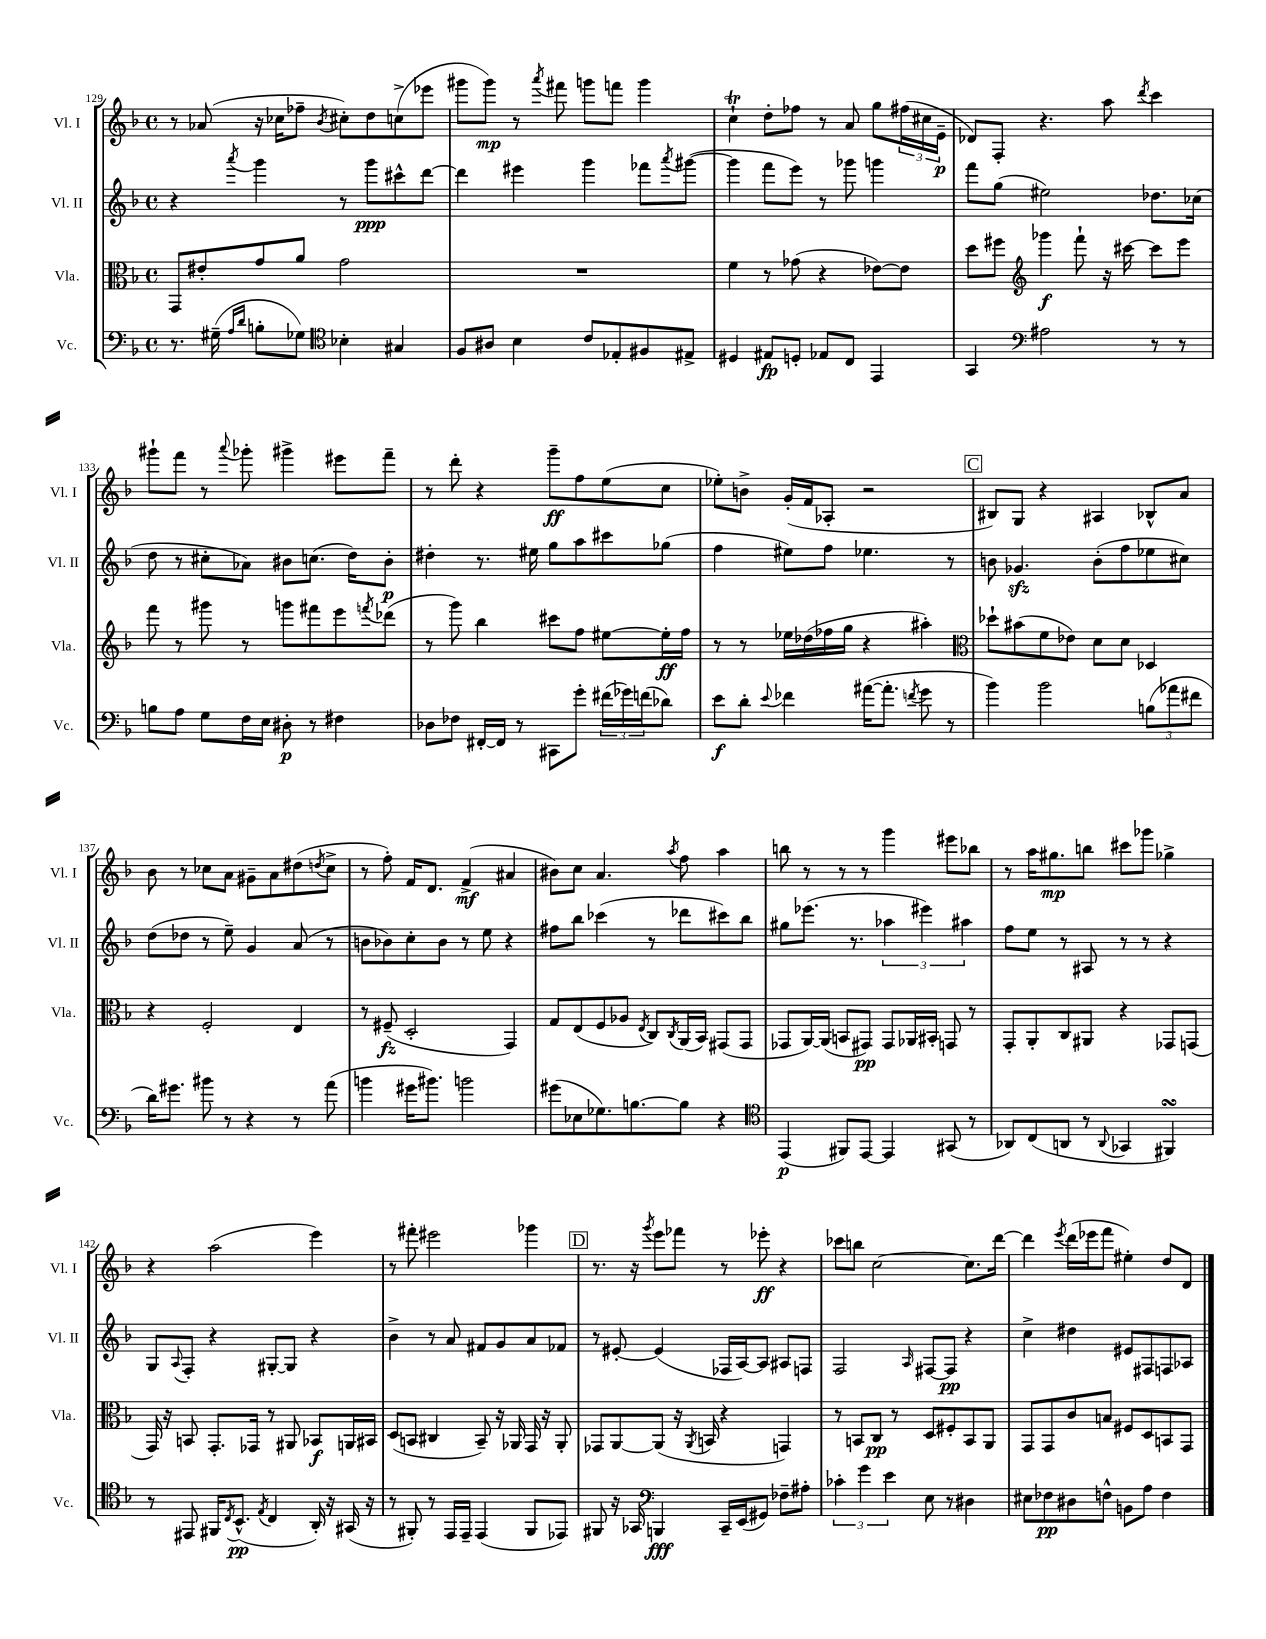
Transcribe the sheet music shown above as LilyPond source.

<<
\new StaffGroup <<
\new Staff = "s0" \with { instrumentName = "Vl. I" shortInstrumentName = "Vl. I" } {
    \clef treble \key f \major \defaultTimeSignature \time 4/4
    r8 aes'8( r16 ces''16 fes''8-- \acciaccatura { bes'8 } cis''8-.) d''8 c''8->( ees'''8 |
    gis'''8 gis'''8\mp) r8 \acciaccatura { a'''8 } fis'''8 g'''8 f'''8 g'''4 |
    c''4-!\trill d''8-. fes''8 r8 a'8 g''8 \tuplet 3/2 { fis''16( cis''16 e'16--\p } |
    des'8) f8-. r4. a''8 \acciaccatura { d'''8 } c'''4 |
    gis'''8-! f'''8 r8 \appoggiatura { a'''8 } ges'''8-. gis'''4-> eis'''8 f'''8-- |
    r8 d'''8-. r4 g'''8--\ff f''8 e''8( c''8 |
    ees''8-.) b'8-> g'16-.( f'16 aes8-. r2 |
    \mark \markup { \box "C" } bis8) g8 r4 ais4 bes8-^ a'8 |
    bes'8 r8 ces''8 a'8 gis'8-- a'8 dis''8( \acciaccatura { d''8 } ces''8-> |
    r8 f''8-.) f'16 d'8. f'4->\mf( ais'4 |
    bis'8) c''8 a'4. \acciaccatura { a''8 } f''8 a''4 |
    b''8 r8 r8 r8 g'''4 eis'''8 bes''8 |
    r8 a''16 gis''8.\mp b''8 cis'''8 ges'''8 ges''4-> |
    r4 a''2( e'''4) |
    r8 fis'''8-. eis'''2 ges'''4 |
    \mark \markup { \box "D" } r8. r16 \acciaccatura { g'''8 } e'''8 fes'''8 r8 ees'''8-.\ff r4 |
    ces'''8 b''8 c''2~ c''8. d'''16~ |
    d'''4 \acciaccatura { e'''8 } d'''16( ees'''16 f'''8 eis''4-.) d''8 d'8 \bar "|." |
}
\new Staff = "s1" \with { instrumentName = "Vl. II" shortInstrumentName = "Vl. II" } {
    \clef treble \key f \major \defaultTimeSignature \time 4/4
    r4 \acciaccatura { a'''8 } g'''4 r8 g'''8\ppp cis'''8-^ d'''8~ |
    d'''4 eis'''4 g'''4 fes'''8 \acciaccatura { a'''8 } gis'''8~( |
    gis'''4 f'''8 e'''8) r8 ges'''8 g'''4 |
    f'''8 g''8( eis''2) des''8. ces''16( |
    d''8 r8 cis''8-. aes'8) bis'8 c''8.( d''16) bis'8-.\p |
    dis''4-. r8. eis''16 g''8 a''8 cis'''8 ges''8( |
    f''4 eis''8) f''8 ees''4. r8 |
    \mark \markup { \box "C" } b'8 ges'4.\sfz b'8-.( f''8 ees''8 cis''8) |
    d''8( des''8 r8 e''8--) g'4 a'8( r8 |
    b'8 bes'8) c''8-. bes'8 r8 e''8 r4 |
    fis''8 bes''8 ces'''4( r8 des'''8 cis'''8) bes''8 |
    gis''8 ees'''8.( r8. \tuplet 3/2 { aes''4 eis'''4) ais''4 } |
    f''8 e''8 r8 ais8 r8 r8 r4 |
    g8 \appoggiatura { a8 } f8-. r4 gis8~-. gis8 r4 |
    bes'4-> r8 a'8 fis'8 g'8 a'8 fes'8 |
    \mark \markup { \box "D" } r8 eis'8~-. eis'4( fes16 a16~) a8 ais8 f8 |
    f2 \grace { a16 } fis8~ fis8\pp r4 |
    c''4-> dis''4 eis'8 fis8 f8 aes8 \bar "|." |
}
\new Staff = "s2" \with { instrumentName = "Vla." shortInstrumentName = "Vla." } {
    \clef alto \key f \major \defaultTimeSignature \time 4/4
    g,8 eis'8-. g'8 a'8 g'2 |
    R1 |
    f'4 r8 ges'8( r4 ees'8~) ees'8 |
    d''8 fis''8 \clef treble ges'''4\f f'''8-! r16 cis'''16~ cis'''8 e'''8 |
    f'''8 r8 gis'''8 r8 g'''8 fis'''8 e'''8 \acciaccatura { f'''8 } des'''8( |
    r8 g'''8) bes''4 cis'''8 f''8 eis''8~ eis''16-.\ff f''16 |
    r8 r8 ees''16 des''16( fes''16 g''16 r4 ais''4-.) |
    \mark \markup { \box "C" } \clef alto des''8-! bis'8( f'8 ees'8) d'8 d'8 des4 |
    r4 f2-. e4 |
    r8 fis8--\fz( d2-. g,4) |
    g8 e8( f8 aes8 \acciaccatura { e8 } c8) \acciaccatura { c8 } a,16( bes,16) gis,8( gis,8 |
    ges,8 a,16~) a,16( b,8 gis,8\pp) gis,8 aes,16 bis,16-. g,8 r8 |
    g,8-. a,8-. c8 ais,8 r4 ges,8 g,8( |
    g,16) r16 b,8 g,8.-. ges,16 r8 ais,8 bes,8\f a,16 bis,16 |
    d8( b,8 cis4 b,8--) r16 aes,16 g,16 r16 aes,8-. |
    \mark \markup { \box "D" } ges,8 a,8~ a,8( r16 \acciaccatura { a,8 } b,16 r4 g,4) |
    r8 b,8 c8\pp r8 d8 fis8-. b,8 a,8 |
    g,8 g,8 c'8 b8 fis8 d8 b,8 g,8 \bar "|." |
}
\new Staff = "s3" \with { instrumentName = "Vc." shortInstrumentName = "Vc." } {
    \clef bass \key f \major \defaultTimeSignature \time 4/4
    r8. gis16--( \grace { a16 d'16 } b8-. ges8) \clef tenor bes4-. gis4 |
    f8 ais8 bes4 c'8 ees8-. fis8 eis8-> |
    dis4 eis8\fp d8-. ees8 c8 e,4 |
    g,4 \clef bass ais2 r8 r8 |
    b8 a8 g8 f16 e16 dis8-.\p r8 fis4 |
    des8 fes8 fis,16~-. fis,16 r8 cis,8 g'8-. \tuplet 3/2 { fis'16( ges'16) f'16( } des'8) |
    e'8\f d'8-. \appoggiatura { e'8 } fes'4 ais'16~( ais'8.-. \acciaccatura { f'8 } g'8 r8 |
    \mark \markup { \box "C" } bes'4) bes'2 \tuplet 3/2 { b8( aes'8 fis'8 } |
    d'16) gis'8. bis'8 r8 r4 r8 a'8( |
    b'4 gis'16 bis'8.) b'2 |
    gis'8( ees8 ges8.) b8.~ b8 r4 |
    \clef tenor e,4\p( fis,8) e,8~ e,4 gis,8( r8 |
    aes,8) c8( a,8 r8 \appoggiatura { a,8 } ges,4 fis,4\turn) |
    r8 eis,8 fis,16 \acciaccatura { c8 } bes,8.-^\pp( \acciaccatura { e8 } c4 a,16-.) r16 gis,16( r16 |
    r8 fis,8-.) r8 e,16 e,16-- e,4( fis,8 ees,8) |
    \mark \markup { \box "D" } fis,8 r16 ges,16 \clef bass b,,4\fff c,16-- e,16( gis,8) fes8-- ais8-. |
    \tuplet 3/2 { ces'4-. g'4 e'4 } e8 r8 dis4 |
    eis8 fes8\pp dis8 f8-^ b,8 a8 f4 \bar "|." |
}
>>
>>
\layout { \context { \Score currentBarNumber = #129 } }
